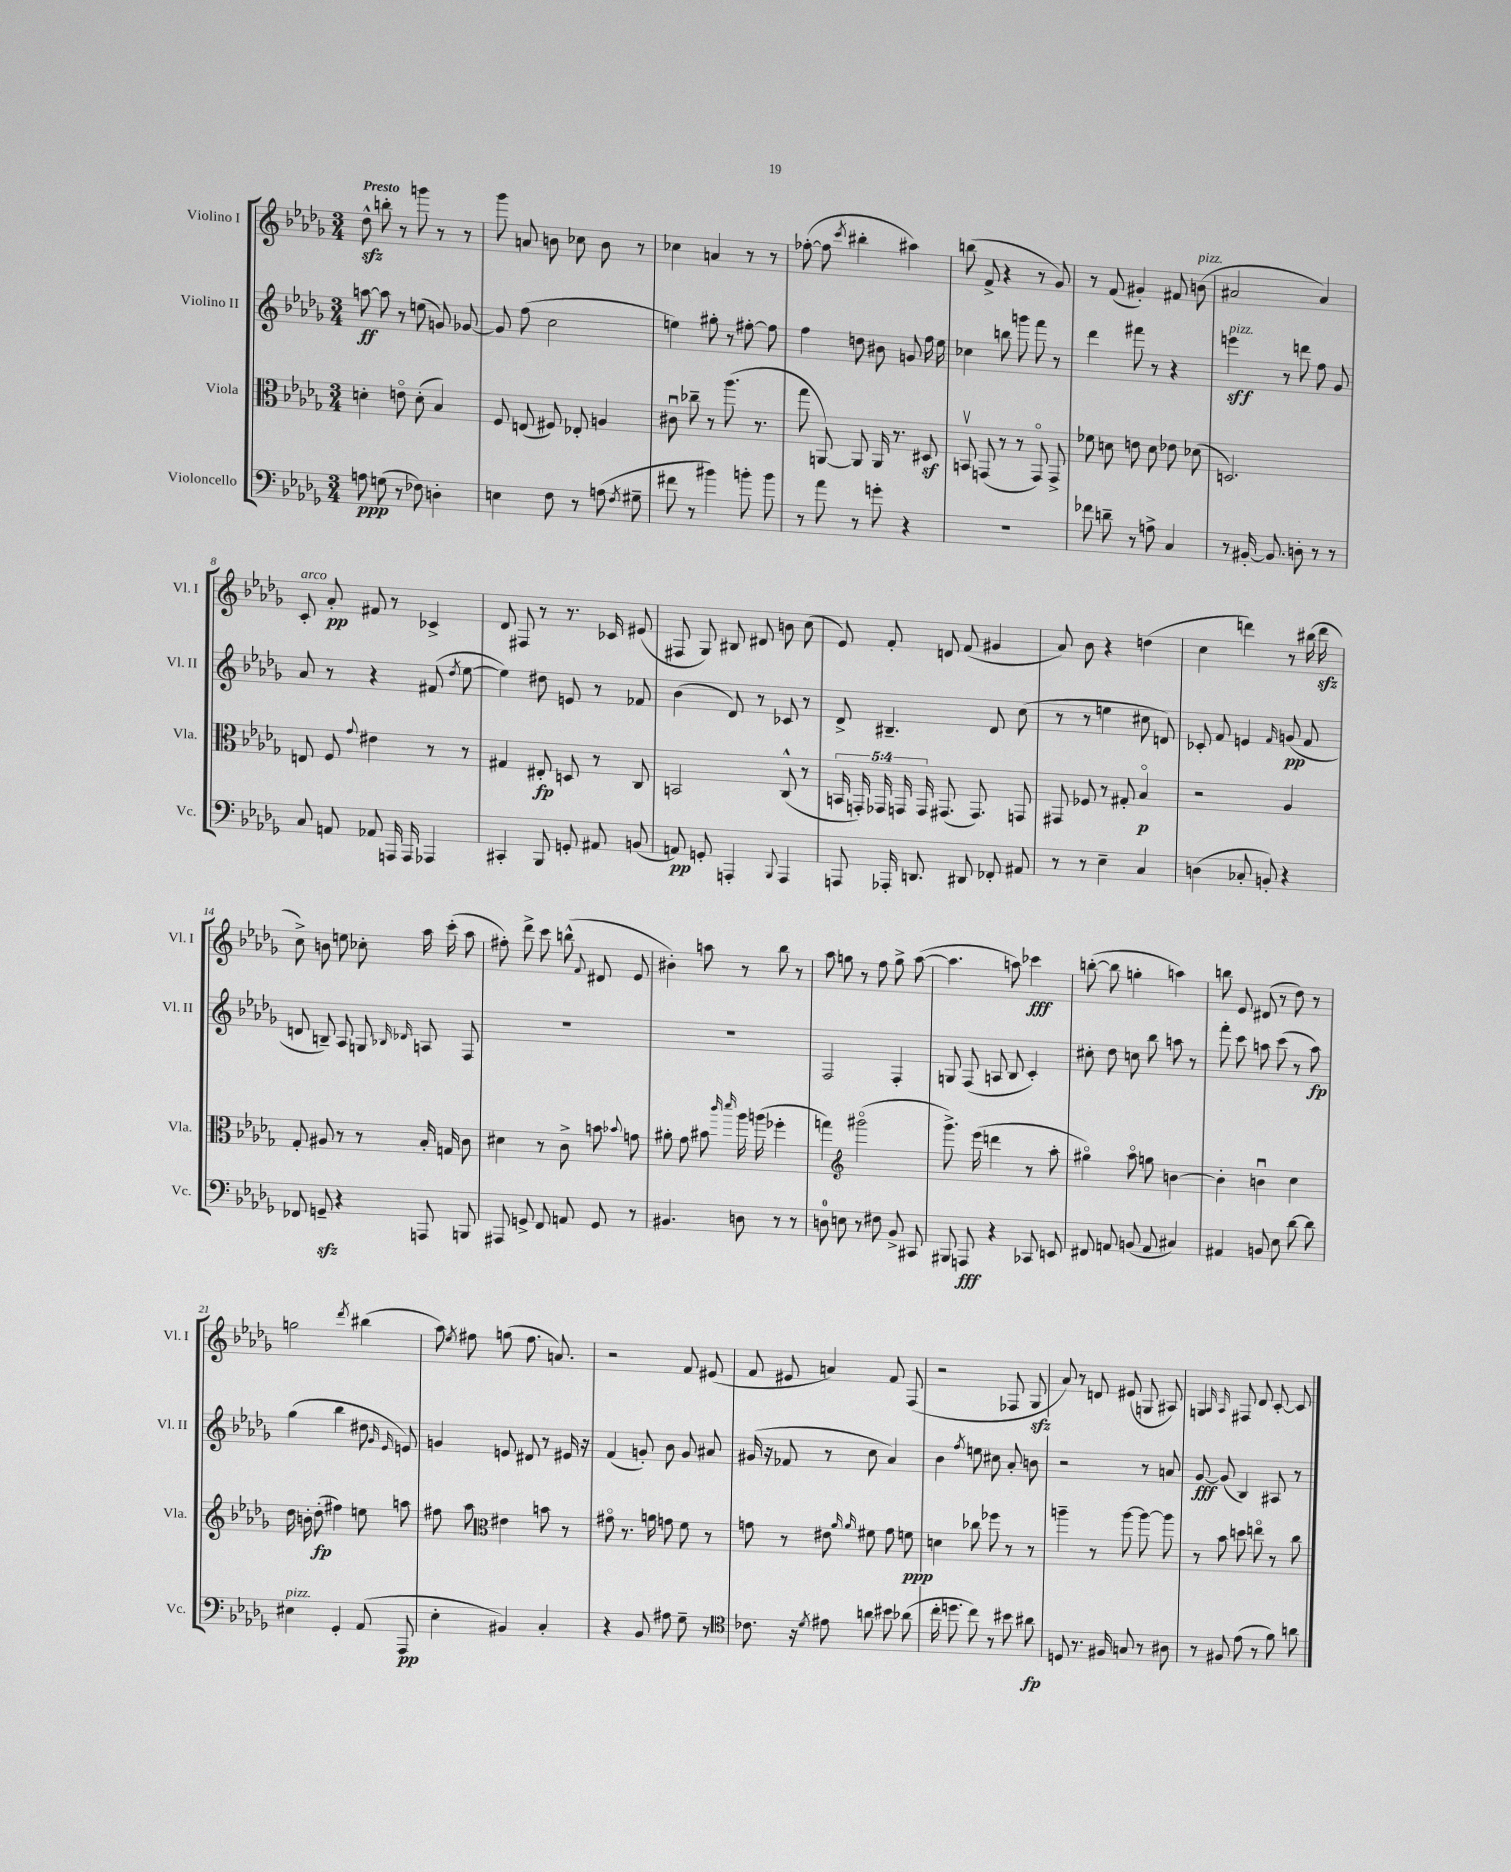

**kern	**kern	**kern	**kern
*staff4	*staff3	*staff2	*staff1
*clefF4	*clefC3	*clefG2	*clefG2
*k[b-e-a-d-g-]	*k[b-e-a-d-g-]	*k[b-e-a-d-g-]	*k[b-e-a-d-g-]
*M3/4	*M3/4	*M3/4	*M3/4
8A\	4d'\	[8aa\	8dd-^^\
(8G\	.	8aa\]	8bb'\
8r	8eo\	8r	8r
8F-\)	(8d'\	(8ee\	8ggg\
4D'\	4B-/)	8g/)	8r
.	.	[8g-/	8r
=	=	=	=
4E\	8F/	8g-/]	8ggg-\
.	(8E/	(8ff\	8a/
8F\	8F#/)	2cc\	8b\
8r	8E-'/	.	8cc-\
(8A\	4A/	.	8b\
8qF/	.	.	.
8G#~\	.	.	8r
=	=	=	=
8f#\	8c#u\	4ee\)	4cc-\
8r	8cc-~\	.	.
4b#\)	8r	8gg#'\	4a/
.	(8.aa-\	8r	.
8b'\	.	[8ff#'\	8r
.	8.r	.	.
8b\	.	8ff#\]	8r
=	=	=	=
8r	8gg-\	4ff\	([8ff-'\
8a-\	[8AA/)	.	8ff-\]
.	.	.	8qccc/
8r	8AA/]	8dd\	4bb#'\
8g'\	16AA/	8b#\	.
.	8.r	.	.
4r	.	8g/	4aa#\)
.	8D#/	16ff\	.
.	.	16ee-\	.
=	=	=	=
2.r	8BBv/	4cc-\	(8bb\
.	(8GG/	.	8f^/
.	8r	8bb\	4r
.	8r	8ggg\	.
.	8GGo/)	8fff\	8r
.	8GG^/	8r	8g-/)
=	=	=	=
8f-\	8f-\	4ddd-\	8r
8d~\	8d\	.	(8f/
8r	8e\	8fff#\	4g#'/)
8A^\	8d\	8r	.
4C/	8e-\	4r	8f#/
.	(8d-\	.	(8b\
=	=	=	=
8r	2.D/)	4eee\	2a#/
[16BB#'/	.	.	.
8.BB#/]	.	.	.
.	.	8r	.
8D'\	.	8ddd\	.
8r	.	8ff\	4a#/)
8r	.	8g-/	.
=	=	=	=
8C/	8E/	8a-/	8c'/
8AA/	8F/	8r	8a-'/
.	8qqg-/	.	.
8AA-/	4e#\	4r	8f#/
16AAA/	.	.	8r
16AAA/	.	.	.
4AAA-/	8r	(8f#/	4c-^/
.	.	8qdd-/	.
.	8r	[8ee-\	.
=	=	=	=
4CC#'/	4G#/	4ee-\])	8d-/
.	.	.	8F#/
8BBB-/	8E#'/	8dd#\	8r
8GG'/	8D/	8e/	8.r
8AA#/	8r	8r	.
.	.	.	16c-/
(8BB/	8C/	8f-/	(8e#/
=	=	=	=
8AA/)	2BB/	(4b-\	8F#/
8GG'/	.	.	8G-/)
4AAA'/	.	8d-/)	8B#/
.	.	8r	8d#/
8qqBBB-/	.	.	.
4AAA/	(8C^^/	8c-/	8b\
.	8r	8r	(8cc\
=	=	=	=
8AAA/	20BB/	8d-^/	8e-/)
.	20GG'/)	.	.
.	20GG-/	.	.
16AAA-'/	.	4.B#~/	8f'/
.	20GG/	.	.
8.DD/	.	.	.
.	20GG/	.	.
.	(8.GG#/	.	8d/
8DD#/	.	.	(8f/
.	8.GG#/)	.	.
8FF-'/	.	8d-/	4g#/
8AA#/	8GG/	(8cc\	.
=	=	=	=
8r	8GG#/	8r	8a-/)
8r	8F-/	8r	8b-\
4E-~\	8r	4ee\	4r
.	8G#'/	.	.
4C/	4B-o/	8cc#\	(4dd\
.	.	8d/)	.
=	=	=	=
(4D\	2r	8c-'/	4cc\
.	.	8f/	.
8C-'/	.	4e/	4ddd\)
8BB'/)	.	.	.
.	.	16qqf/	.
4r	4A-/	(8g/	8r
.	.	8f/	(16bb#\
.	.	.	16ddd\
=	=	=	=
8FF-/	8G-'/	8d/	8cc^\)
8GG~/	8A#/	8B~/)	8b\
4r	8r	8A-/	8ee\
.	8r	8G/	8cc-'\
.	.	16qqB-/	.
.	.	16qqd-/	.
8AAA/	16B-'/	8A/	16aa-\
.	16G/	.	(16ccc'\
8BBB/	8c\	8F/	8aa-\
=	=	=	=
8AAA#/	4d#\	2.r	8ff#'\)
8GG^/	.	.	8ddd-^\
8FF/	8r	.	8ccc\
8AA/	8c^\	.	(8bb^^\
.	.	.	8qqf/
8GG/	8b\	.	8d#/
.	8qqb-/	.	.
8r	8g\	.	8e-/
=	=	=	=
4.BB#/	8a#'\	2.r	4b#'\)
.	8g-\	.	.
.	8b#\	.	8aa\
.	16qqccc/	.	.
.	16qqddd-/	.	.
8D\	16aa-\	.	8r
.	(16aa\	.	.
8r	4ff-'\	.	8bb-\
8r	.	.	8r
=	=	=	=
8D\	4gg\)	2F/	8aa-\
8E\	.	.	8gg\
*	*clefG2	*	*
8r	(2ggg#o\	.	8r
8F#\	.	.	8ff\
8BB-^/	.	4F'/	8gg^\
8CC#/	.	.	([8aa-\
=	=	=	=
8BBB#/	8.ggg-^\)	8G/	4.aa-\]
8AAA/	.	(8F/	.
.	(16eee-\	.	.
4r	4ddd\	8A/	.
.	.	8B-/	8aa\)
8CC-/	8r	4c'/)	4ccc-\
8EE/	8aa-'\	.	.
=	=	=	=
8FF#/	4gg#o\)	8cc#'\	([8bb'\
8AA/	.	8dd-\	8bb\]
(8BB/	8aa-o\	8cc\	4gg'\
8AA/	8gg\	8bb-\	.
4C#/)	[4b\	8aa\	4aa\)
.	.	8r	.
=	=	=	=
4AA#/	4b'\]	8fff'\	8bb\
.	.	8ccc\	8e-/
8BB/	4bu\	8aa\	(8d#/
8E-\	.	(8ccc\	8r
[8d-\	4cc\	8r	8dd-\)
8d-\]	.	8aa\)	8r
=	=	=	=
4E#\	16dd-\	(4gg-\	2gg\
.	16b'\	.	.
.	(8dd-'\	.	.
4GG-'/	4ff#\)	4bb-\	.
.	.	.	8qddd-/
(8AA-/	8ee\	8dd#\	(4bb#\
.	.	16qqg-/	.
.	.	16qqe-/	.
8AAA-/	8aa\	8e/)	.
=	=	=	=
4E-'\	8ff#\	4g/	8aa-\)
.	.	.	8qee-/
.	8aa-\	.	8ff#\
*	*clefC3	*	*
4BB#/)	4e#\	8e/	(8gg\
.	.	8d#/	8.ff#\
4C'/	8b\	8r	.
.	.	.	8.a/)
.	8r	16e#/	.
.	.	16r	.
=	=	=	=
4r	8g#o\	(4f/	2r
.	8.r	.	.
8BB-/	.	8g'/)	.
.	16a\	.	.
8A#\	8g\	8b-\	.
8G-~\	8f\	8g/	8f/
8r	8r	8a#/	(8e#/
=	=	=	=
*clefC4	*	*	*
8.c-\	8g\	(16g#/	8f/
.	.	16r	.
.	8r	8f-/	8e#/
16r	.	.	.
8qd-/	.	.	.
8e#\	8e#\	8r	4a/)
.	16qqa-/	.	.
.	16qqa-/	.	.
8a\	8f#\	8cc\	.
8b#\	8g\	4a-/)	8f/
(8a-\	8f\	.	(8F/
=	=	=	=
16cc'\	4d\	4b-\	2r
8.dd\	.	.	.
.	.	8qff/	.
8cc\)	8cc-\	8ee\	.
8r	8ff-\	8cc#\	.
8b#\	8r	8a-'/	8F-/
8a#\	8r	8b\	8G-/
=	=	=	=
8D/	4aa~\	2r	8a-/)
8.r	.	.	8r
.	8r	.	8d/
16F#/	.	.	.
8G/	[8aa\	.	(8e#/
8r	8aa\_	8r	8G/
8A#\	8aa\]	8a/	8A#/)
=	=	=	=
8r	8r	[8g-/	4G/
8F#/	8b-\	(8g-/]	.
.	.	.	16qqA-/
.	.	.	16qqA-/
(8e-\	8dd\	4B-/)	8F#/
8r	8eeo\	.	8d-/
8f\)	8r	8A#/	[8c'/
8a\	8cc\	8r	8c/]
==	==	==	==
*-	*-	*-	*-
